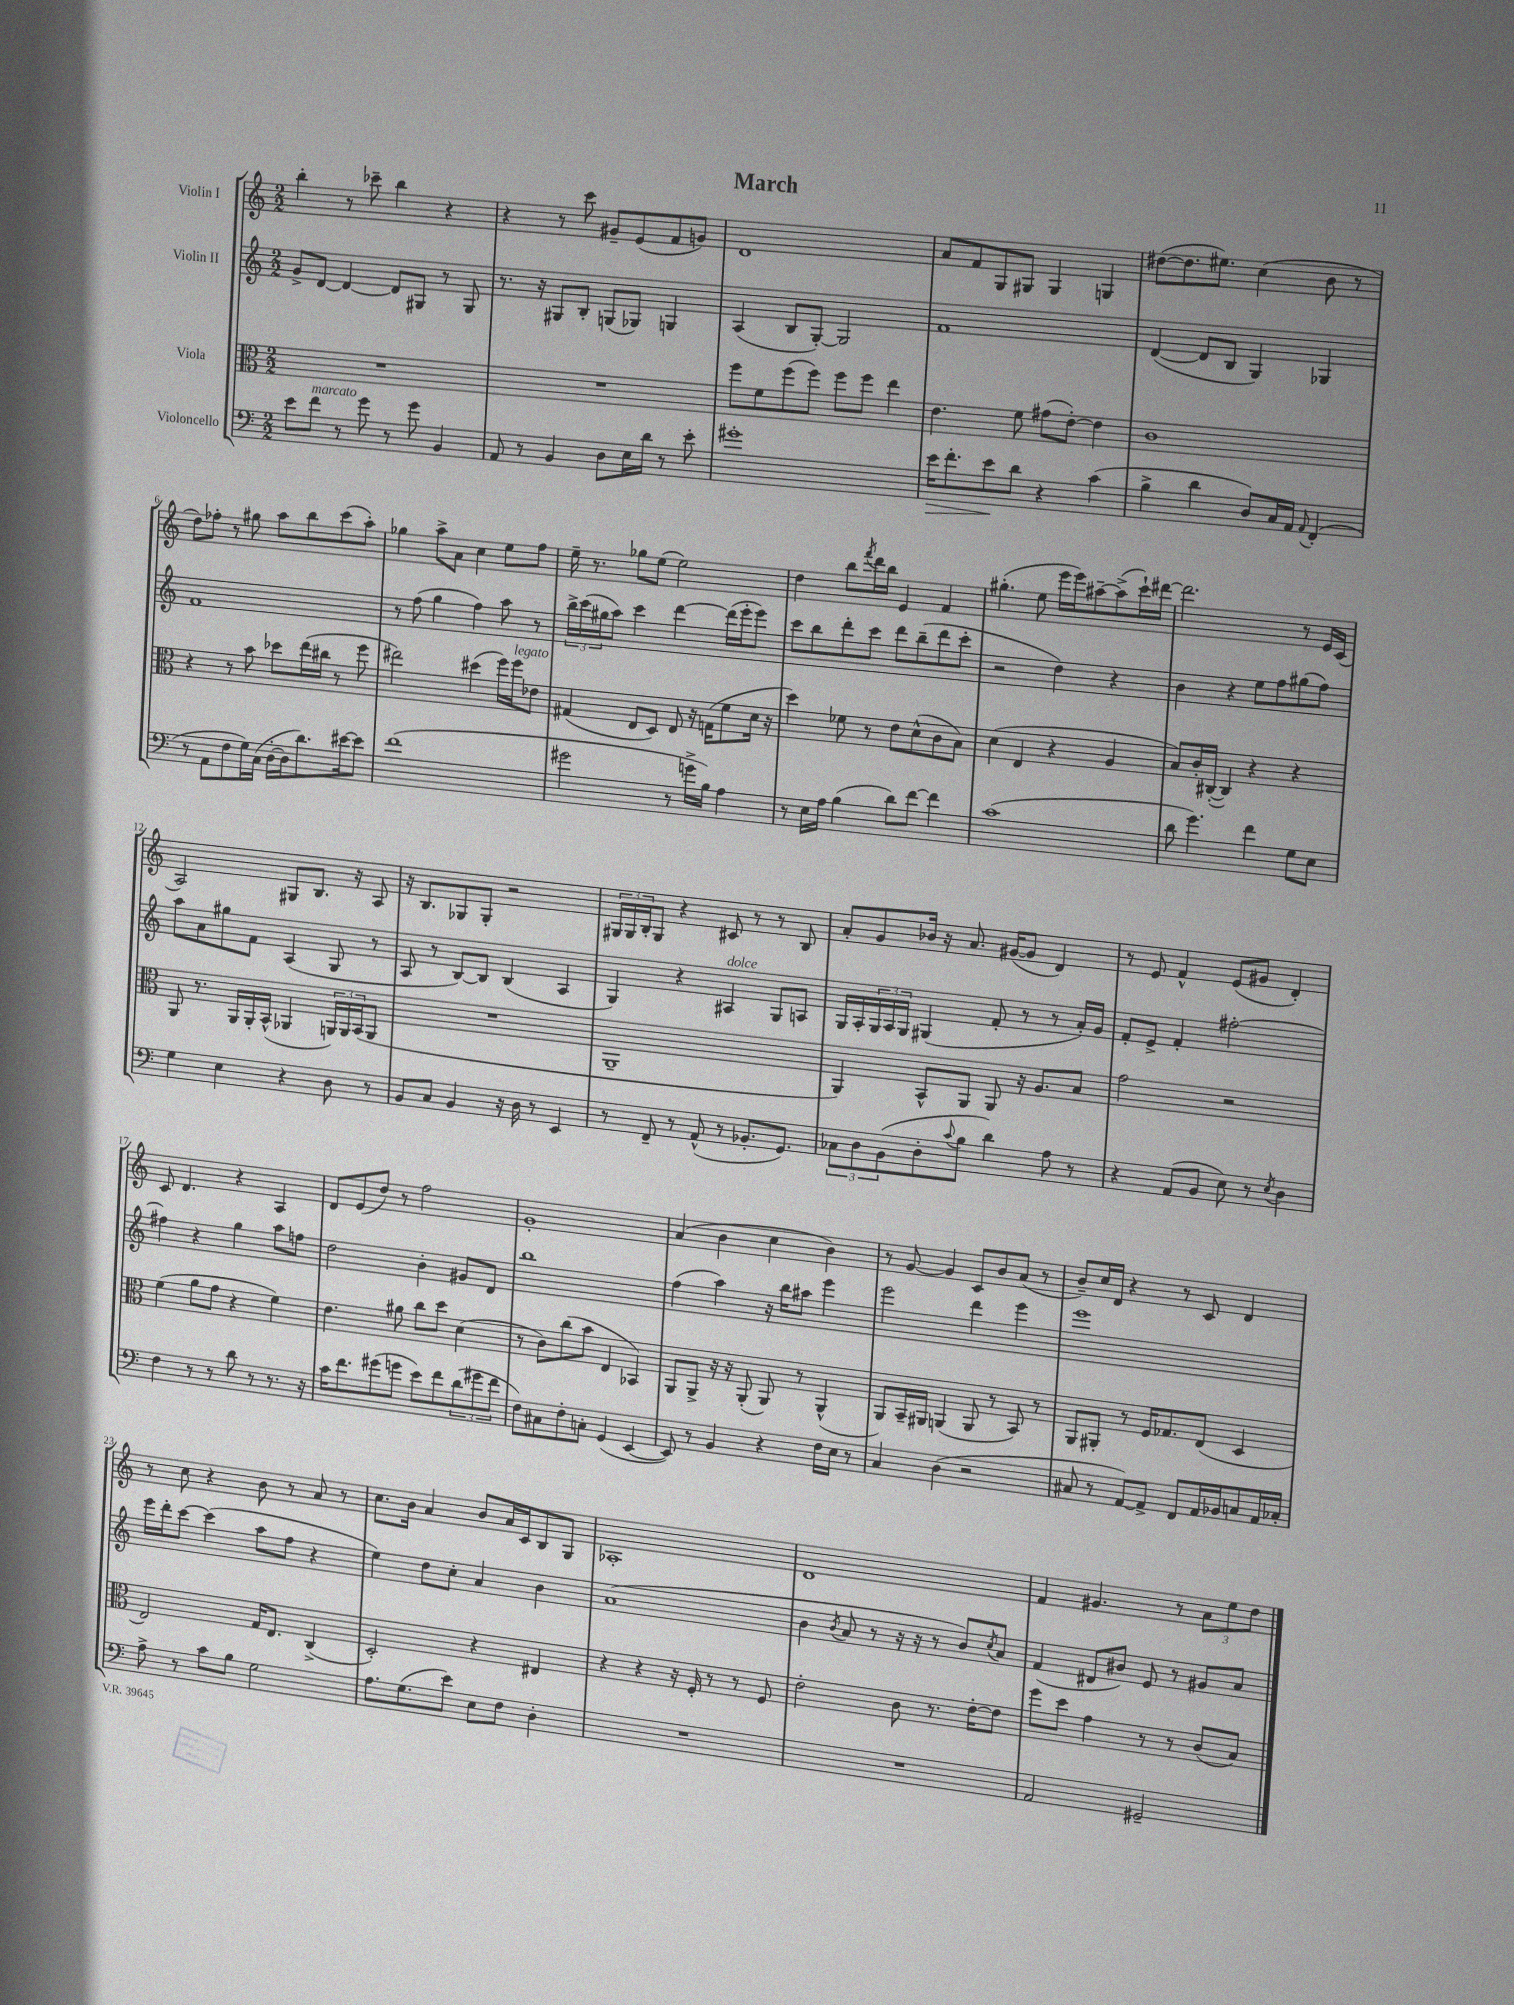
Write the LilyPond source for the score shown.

\header { title = "March" }
<<
\new StaffGroup <<
\new Staff = "s0" \with { instrumentName = "Violin I" } {
    \clef treble \key c \major \numericTimeSignature \time 2/2
    b''4-. r8 ces'''8-- b''4 r4 |
    r4 r8 c'''8 gis'8-- e'8( f'8 g'8) |
    d'1 |
    a'8 f'8 g8 gis8 gis4 g4 |
    dis''8~( dis''8. eis''8.) c''4( b'8 r8 |
    d''8) fes''8-. r8 gis''8 a''8 b''8 c'''8( a''8-.) |
    ges''4 a''8-> a'8 c''4 e''8 f''8 |
    e''16-- r8. ges''8 e''8( e''2) |
    d''4 b''8 \acciaccatura { f'''8 } d'''16 b''16 e'4 f'4 |
    gis''4.-.( e''8 e'''16 e'''16) ais''8~-- ais''8->( c'''16-!) dis'''16~ |
    dis'''2. r8 e'16 c'16( |
    a2) gis8 b8. r16 a8 |
    r16 b8. ges8 ges8-. r2 |
    \tuplet 3/2 { gis16 gis16 b16-. } gis8 r4 cis'8 r8 r8 b8 |
    a'8-. g'8 bes'16 r16 a'8. gis'16~( gis'8 d'4) |
    r8 e'8 f'4-^ e'8( gis'8 d'4-.) |
    c'8 d'4. r4 a4 |
    d'8 e'8( d''8) r8 f''2 |
    g'1-. |
    a'4( b'4 c''4 b'4) |
    r8 g'8~ g'4 c'8 b'8 a'8( r8 |
    b'8--) c''16 d'16 r4 r8 c'8 d'4 |
    r8 c''8 r4 b'8 r8 a'8 r8 |
    c''8. b'16 a'4 b'8 a'16 c'16 b8 g8 |
    aes1-. |
    d'1 |
    f'4 gis'4. r8 \tuplet 3/2 { a'8 e''8 d''8 } \bar "|." |
}
\new Staff = "s1" \with { instrumentName = "Violin II" } {
    \clef treble \key c \major \numericTimeSignature \time 2/2
    g'8-> d'8~ d'4~ d'8 gis8 r8 gis8 |
    r8. r16 gis8 b8-. g8( ges8) g4 |
    a4( b8 g8~-.) g2 |
    f'1 |
    d'4~( d'8 b8 g4) ges4 |
    f'1 |
    r8 f''8( g''4 f''4) a''8 r8 |
    \tuplet 3/2 { b''16-> c'''16( gis''16 } a''8) c'''4 d'''4~ d'''16( e'''16-. e'''8) |
    c'''8 b''8 d'''8-. c'''8 d'''8 b''8--( d'''8 c'''8-. |
    r2 d''4) r4 |
    b'4 r4 e''8 f''8 gis''8( f''8) |
    a''8 a'8 gis''8 f'8 a4( g8 r8 |
    a8 r8 b8~) b8 b4( a4 |
    g4) r4 ais4^\markup { \italic "dolce" } g8 a8 |
    g16 a16-. \tuplet 3/2 { g16 a16 g16 } gis4( f'8-. r8 r8 a'16-.) g'16 |
    f'8-. e'8-> f'4-. fis''2~-. |
    fis''4 r4 g''4 a''8 f''8 |
    d''2 b'4-. gis'8 d'8 |
    b''1 |
    f''4( a''4) r16 b''16 ais''8 e'''4 |
    e'''2 d'''4 e'''4 |
    e'''1 |
    e'''16 d'''16-. c'''8~ c'''4( a''8 f''8 r4 |
    e''4) d''8 c''8-. a'4 b'4 |
    a'1( |
    b'4 \acciaccatura { b'8 } a'8 r8 r16 r16 r8 b'8) \acciaccatura { c''8 } a'8 |
    f'4( dis'8 bis'8) e'8 r8 gis'8 a'8 \bar "|." |
}
\new Staff = "s2" \with { instrumentName = "Viola" } {
    \clef alto \key c \major \numericTimeSignature \time 2/2
    R1 |
    R1 |
    f''8 f'8 f''8( f''8) f''8 f''8 e''4 |
    e'4. f'8 gis'8( e'8~-.) e'4 |
    c'1 |
    r4 r8 b'8 des''8 e''16( cis''16 r8 f''8 |
    eis''2) dis''4( f''16) f''16^\markup { \italic "legato" } ees'8 |
    gis4( e8 d8) e8 r16 g16( f'8 d'16 r16 |
    d''4) fes'8 r8 e'8 d'8-^( c'8 b8) |
    d'4( e4 r4 a4 |
    b8) c'16-. cis16~-.( cis4) r4 r4 |
    a,8 r8. a,16 a,16-. b,16-^( aes,4 \tuplet 3/2 { a,16) a,16 b,16( } a,8 |
    R1 |
    a,1-- |
    a,4) b,8-^ a,8 a,8 r16 a8. b8 |
    g'2 r2 |
    f'4( a'8 g'8 r4 f'4) |
    e'4. ais'8 c''8 d''8 d'4( |
    r8 c'8) c''8( b'8 e4 bes,4) |
    a,8 a,8-> r16 r16 a,8-.( a,8) r8 a,4-^( |
    a,8) b,16-- ais,16 a,4( a,8 r8 b,8) r8 |
    a,8 ais,8-. r8 f16 ges8. e8( d4 |
    e2) g16 e8. c4->( |
    d2-.) r4 eis4 |
    r4 r4 r16 f16-. r8 r8 f8 |
    e'2-. c'8 r8. e'16~-. e'8 |
    f''8 d''8 g'4 r8 r8 c'8( b8) \bar "|." |
}
\new Staff = "s3" \with { instrumentName = "Violoncello" } {
    \clef bass \key c \major \numericTimeSignature \time 2/2
    e'8 f'8^\markup { \italic "marcato" } r8 g'8 r8 g'8 b,4 |
    a,8 r8 b,4 d8 e16 d'16 r8 e'8-. |
    gis'1-. |
    e'16\> f'8.-. e'8\! d'8 r4 c'4( |
    b4-> d'4 d8) c16 a,16 \appoggiatura { a,8 } f,4-.( |
    r8 a,8 f8 g16) c16( d16~-. d16 d'8.) eis'16~ eis'8 |
    f'1( |
    gis'2 r8 g'16-> b16) a4 |
    r8 e16 a16 b4( d'8) f'8~ f'4 |
    c'1( |
    d'8 g'4.) f'4 g8 e8 |
    g4 e4 r4 d8 r8 |
    b,8 c8 b,4 r16 d16 r8 e,4 |
    r8 f,8-- r8 a,8-^( r8 bes,8.-. g,8.) |
    \tuplet 3/2 { ces8 d8 b,8( } d8-. \appoggiatura { c'8 } b8 d'4) a8 r8 |
    r4 a,8( b,8 e8) r8 \acciaccatura { e8 } d4 |
    f4 r8 r8 d'8 r8 r8. r16 |
    c'16 f'8. gis'8( g'8 e'8) f'8 \tuplet 3/2 { d'8( gis'8 f'8 } |
    f8) cis8 f8-. c8-. g,4( e,4~ |
    e,8) r8 b,4 r4 f16 e16 r8 |
    c4 d4( r2 |
    cis8 r8 a,8~) a,8-> f,8 a,16 bes,16 c8 a,16 ces16-. |
    a8-> r8 c'8 b8 g2 |
    a8. g8.( e'8) e8 f8 d4-. |
    R1 |
    R1 |
    a,2 gis,2-- \bar "|." |
}
>>
>>
